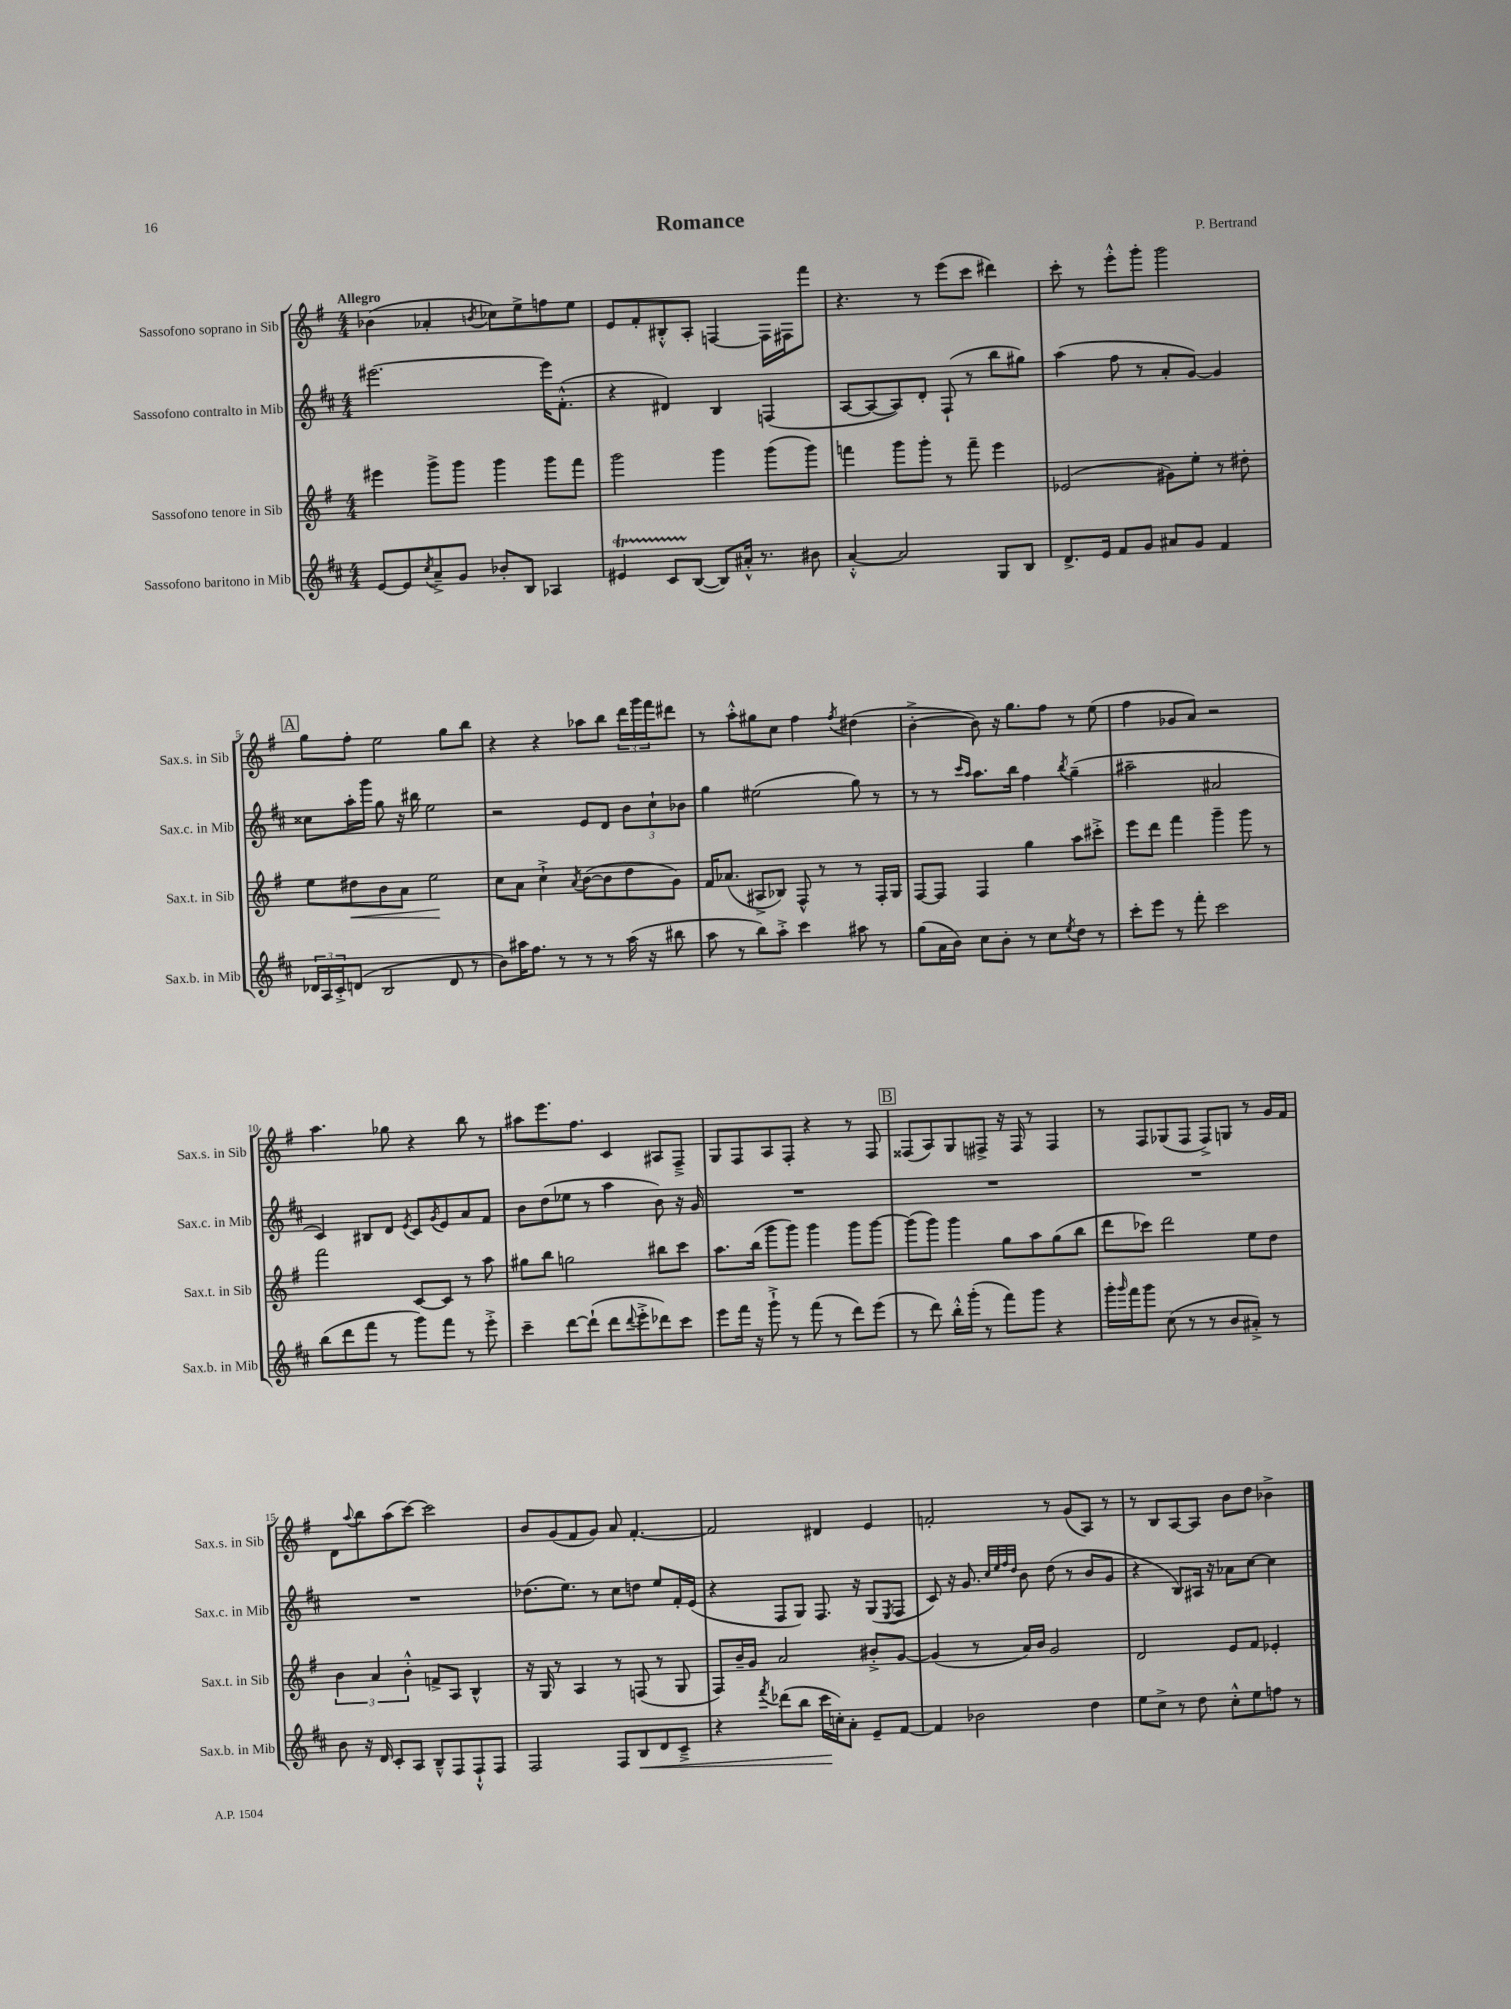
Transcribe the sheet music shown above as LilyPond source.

\header { title = "Romance" composer = "P. Bertrand" }
<<
\new StaffGroup <<
\new Staff = "s0" \with { instrumentName = "Sassofono soprano in Sib" shortInstrumentName = "Sax.s. in Sib" } {
    \clef treble \key g \major \numericTimeSignature \time 4/4 \tempo "Allegro"
    bes'4( aes'4-. \acciaccatura { b'8 } ces''8) e''8-> f''8 e''8 |
    e'8 fis'8-. bis8-.-^ a8-. f4~ f16 fis16 fis'''8 |
    r4. r8 e'''8( c'''8 dis'''4) |
    c'''8-. r8 e'''8-.-^ g'''8-. g'''2 |
    \mark \markup { \box "A" } g''8 fis''8-. e''2 g''8 b''8 |
    r4 r4 aes''8 b''8 \tuplet 3/2 { d'''16 g'''16 fis'''16 } dis'''8 |
    r8 a''8-.-^ gis''8 c''8 fis''4 \acciaccatura { fis''8 } dis''4( |
    b'4~-.-> b'8) r16 g''8. fis''8 r8 e''8( |
    fis''4 ges'8 a'8) r2 |
    a''4. ges''8 r4 b''8 r8 |
    ais''8 e'''8. fis''8. c'4 ais8 fis8---> |
    g8 fis8 a8 fis8-. r4 r8 fis8 |
    \mark \markup { \box "B" } fisis8( a8) g8 fis8-> r16 fis16 r8 fis4 |
    r8 fis8 ges8( fis8 fis8->) g8 r8 g'16 fis'16 |
    d'8 \appoggiatura { a''8 } b''8 a''8( c'''8~) c'''2 |
    b'8 g'8( fis'8 g'8) a'8 fis'4.~-. |
    fis'2 dis'4 e'4 |
    f'2-. r8 g'8( a8) r8 |
    r8 b8 a8~ a8 b'8 d''8 bes'4-> \bar "|." |
}
\new Staff = "s1" \with { instrumentName = "Sassofono contralto in Mib" shortInstrumentName = "Sax.c. in Mib" } {
    \clef treble \key d \major \numericTimeSignature \time 4/4
    eis'''2.~ eis'''16 fis'8.-.-^( |
    r4 dis'4) b4 f4( |
    a8~ a8~ a8) d'8-. fis8-!( r8 b''8 gis''8) |
    a''4( fis''8 r8 a'8-. g'8~) g'4 |
    \mark \markup { \box "A" } cisis''8 a''16-. g'''16 g''8 r16 bis''16 e''2 |
    r2 e'8 d'8 \tuplet 3/2 { b'8 cis''8-! bes'8 } |
    g''4 eis''2( g''8) r8 |
    r8 r8 \grace { cis'''16 a''16 } a''8. b''16 fis''4 \acciaccatura { b''8 } g''4--( |
    ais''2-- ais'2 |
    cis'4) bis8 d'8 \acciaccatura { e'8 } cis'8 \acciaccatura { g'8 } e'8 a'8 fis'8 |
    b'8 d''8( ees''8 r8 a''4 b'8) r16 g'16 |
    R1 |
    \mark \markup { \box "B" } R1 |
    R1 |
    R1 |
    des''8.( e''8.) r8 cis''8 d''8 e''8 fis'16-. e'16( |
    r4 fis8 g8) fis8. r16 g8( \acciaccatura { e8 } fis8 |
    cis'8) r16 g'8. \grace { cis''32 e''32 fis''32 d''32 } b'8 d''8( r8 b'8 g'8 |
    r4 b8) ais16 r16 aes'8 cis''8~ cis''4 \bar "|." |
}
\new Staff = "s2" \with { instrumentName = "Sassofono tenore in Sib" shortInstrumentName = "Sax.t. in Sib" } {
    \clef treble \key g \major \numericTimeSignature \time 4/4
    eis'''4 g'''8-> g'''8 g'''4 g'''8 fis'''8 |
    g'''2 g'''4 g'''8( g'''8) |
    f'''4 g'''8 g'''8-. r8 f'''8-- e'''4 |
    ees'2( gis'8) e''8-. r8 dis''8-. |
    \mark \markup { \box "A" } e''8 dis''8\< b'8 a'8 e''2\! |
    c''8 a'8 c''4-!-> \acciaccatura { a'8 } b'8~( b'8 d''8 g'8) |
    fis'16 aes'8.( ais8-> bes8) fis8-^ r8 r8 fis16-. g16 |
    fis8~ fis8 fis4 g''4 a''8 cis'''8-.-> |
    e'''8 d'''8 fis'''4 g'''4-- g'''8 r8 |
    fis'''2 c'8~ c'8 r8 a''8 |
    gis''8 b''8 g''2 bis''8 c'''8 |
    a''8. b''16( g'''8 g'''8) g'''4 g'''8 g'''8~ |
    \mark \markup { \box "B" } g'''8( g'''8) g'''4 g''8 a''8 g''8( b''8 |
    d'''8 ces'''8) d'''2 e''8 d''8 |
    \tuplet 3/2 { b'4 a'4 b'4-.-^ } f'8-> a8 b4-^ |
    r16 g16 r8 a4 r8 f8( r8 g8 |
    fis8) b'16-- g'16 a'2 bis'8-.-> g'8~ |
    g'4( r8 a'16) b'16 g'2 |
    d'2 e'8 fis'8 ees'4-. \bar "|." |
}
\new Staff = "s3" \with { instrumentName = "Sassofono baritono in Mib" shortInstrumentName = "Sax.b. in Mib" } {
    \clef treble \key d \major \numericTimeSignature \time 4/4
    e'8~ e'8 \acciaccatura { cis''8 } a'8---> g'8 bes'8-. b8 aes4 |
    eis'4\startTrillSpan cis'8 b8~\stopTrillSpan( b8) ais'16-.-^ r8. bis'8 |
    a'4~-.-^ a'2 g8 b8 |
    d'8.-> e'16 fis'8 g'8 ais'8 g'8 fis'4 |
    \mark \markup { \box "A" } \tuplet 3/2 { des'16 a16 cis'16-.-> } d'8( b2 d'8 r8 |
    b'8) ais''16 fis''8. r8 r8 r8 ais''16( r16 bis''8 |
    a''8 r8 b''8) a''8-.-> cis'''4 ais''8 r8 |
    g''8( a'16 b'16) cis''8 b'8-. r8 cis''8 \acciaccatura { e''8 } d''8 r8 |
    cis'''8-. e'''8 r8 fis'''8-. cis'''2 |
    b''8( d'''8 fis'''8 r8 g'''8) fis'''8 r8 e'''8-.-> |
    cis'''4-- d'''8~ d'''8-!( d'''8 \appoggiatura { d'''8 } e'''8-.-> des'''8) cis'''8 |
    e'''8 fis'''16 r16 g'''8-!-> r8 fis'''8( r8 d'''8) e'''8( |
    \mark \markup { \box "B" } r8 d'''8) b''16-.-^ g'''16-.( r8 fis'''8) g'''8 r4 |
    g'''16-. \grace { g'''16 } fis'''16 g'''8 cis''8( r8 r8 b'8 ais'8-.->) r8 |
    b'8 r16 d'16 cis'8-. a8 b8---^ fis8 fis8-!-^ fis8 |
    fis2 fis8 b8\< d'8 cis'8---> |
    r4 \acciaccatura { fis'''8 } des'''8( b''8 cis'''16\! c''16-.) a'8-. e'8-- fis'8~ |
    fis'4 bes'2 d''4 |
    e''8 cis''8-> r8 d''8 cis''8-.-^ e''8 f''8 r8 \bar "|." |
}
>>
>>
